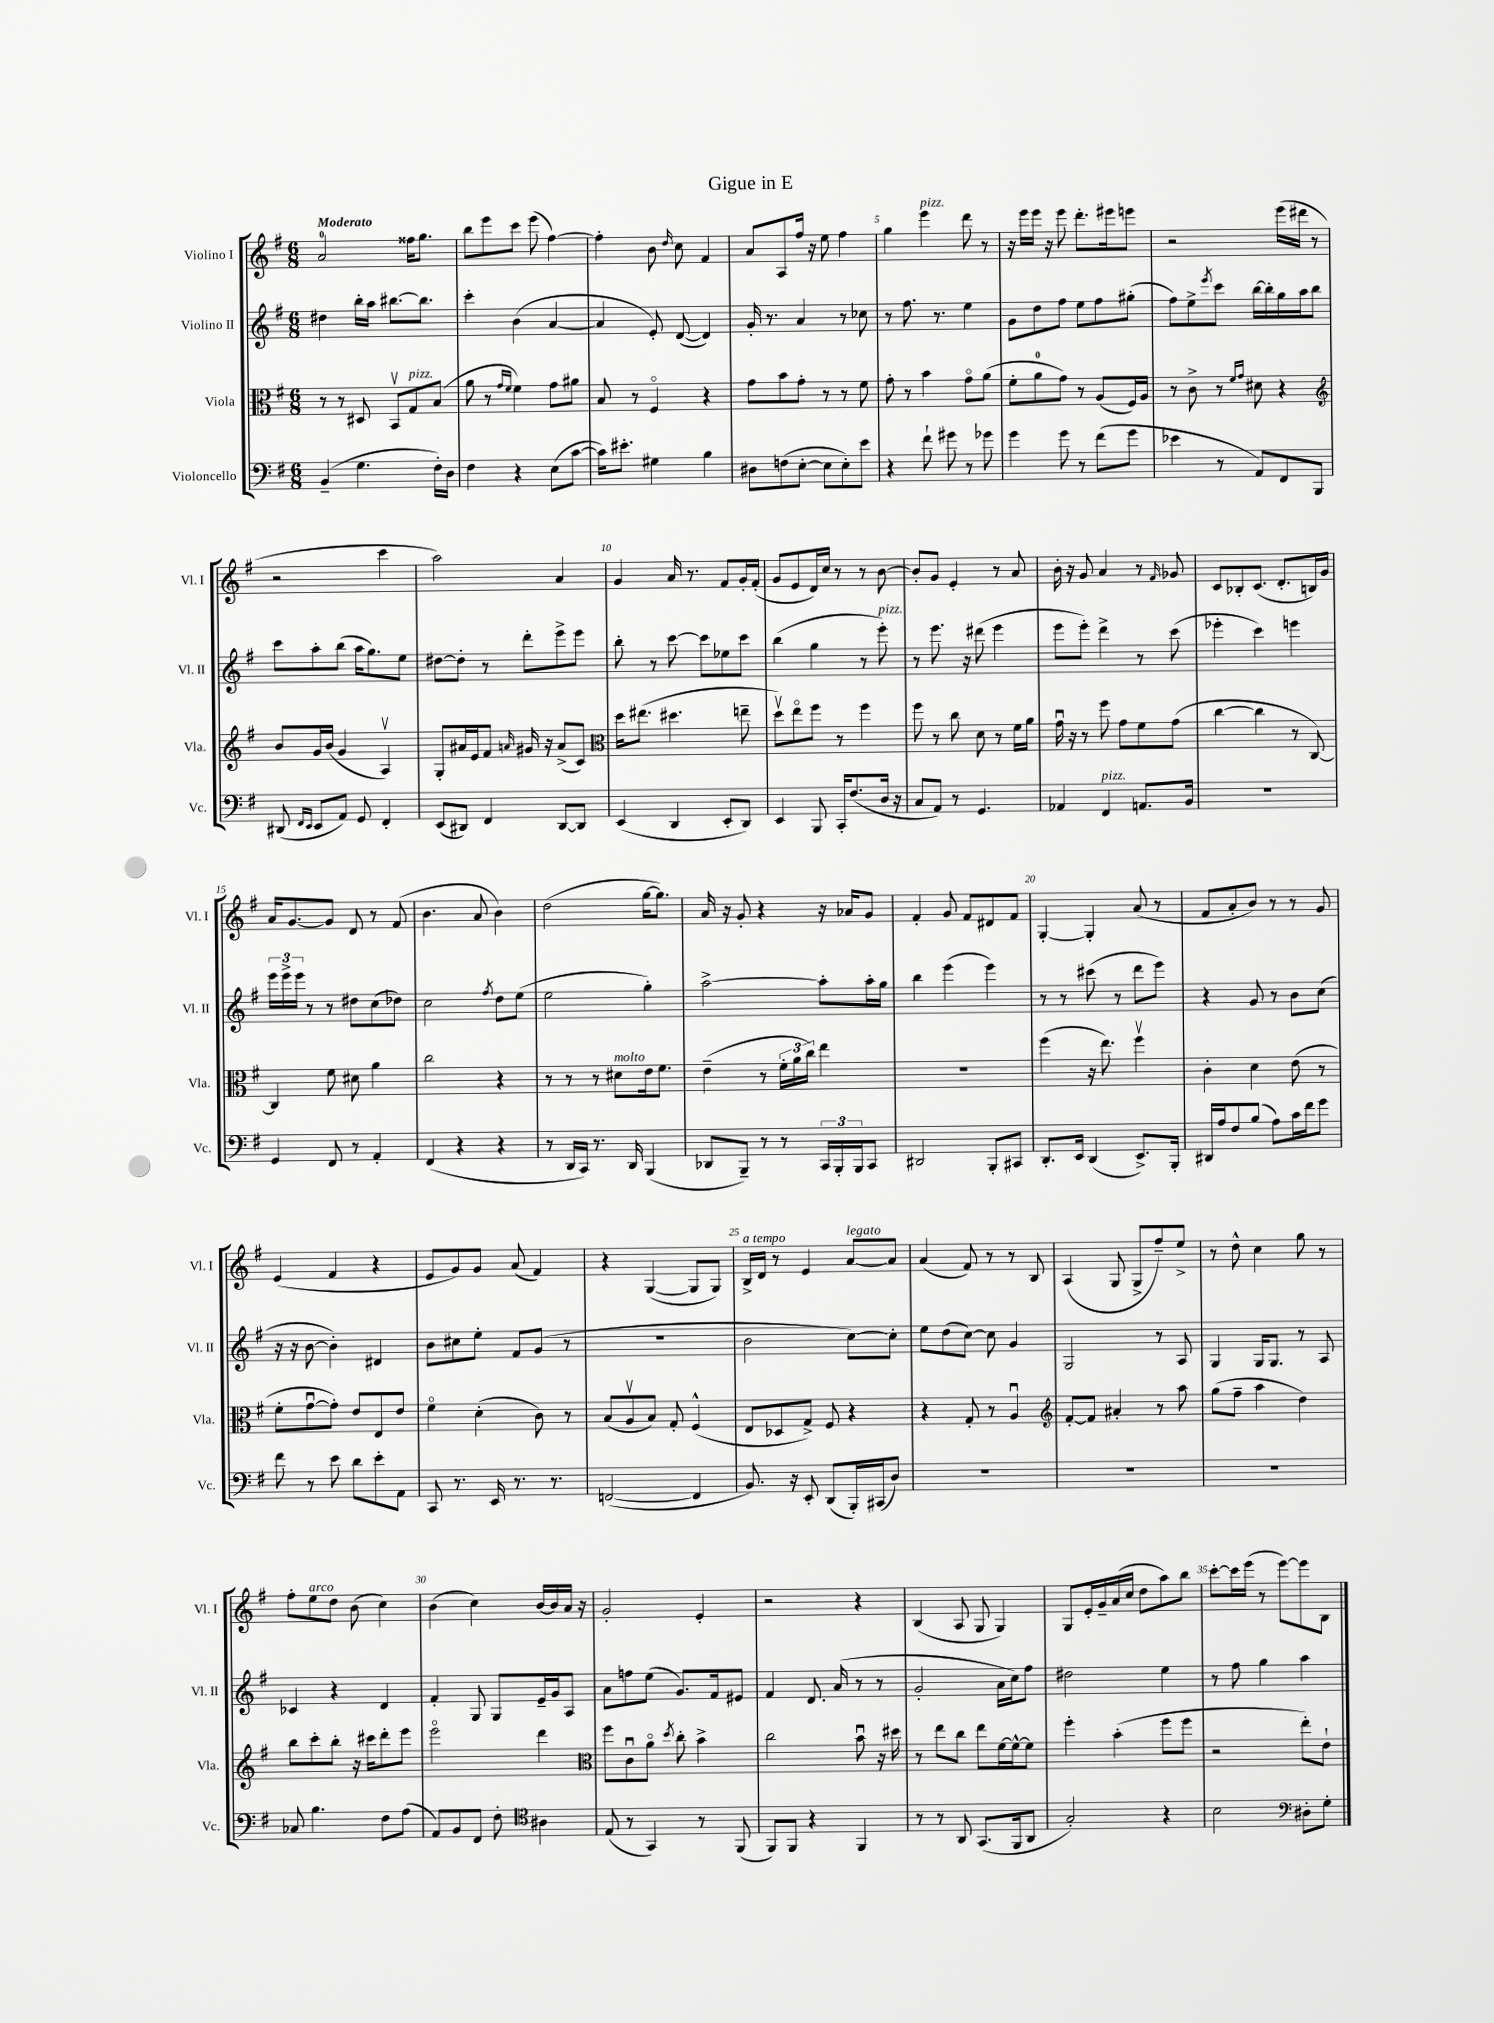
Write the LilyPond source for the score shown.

\header { title = "Gigue in E" }
<<
\new StaffGroup <<
\new Staff = "s0" \with { instrumentName = "Violino I" shortInstrumentName = "Vl. I" } {
    \clef treble \key g \major \numericTimeSignature \time 6/8 \tempo "Moderato"
    a'2-0 fisis''16 g''8. |
    b''8 e'''8 c'''8 e'''8( fis''4~) |
    fis''4-. b'8 \grace { d''16 } c''8 fis'4 |
    a'8 a8 fis''16 r16 e''8 fis''4 |
    g''4 e'''4^\markup { \italic "pizz." } d'''8 r8 |
    r16 e'''16 e'''16 r16 e'''8 d'''8.-. eis'''16 e'''8 |
    r2 e'''16( dis'''16 r8 |
    r2 c'''4 |
    a''2) a'4 |
    g'4 a'16 r8. fis'8 g'16-. fis'16-.( |
    g'8 e'8 d'16) c''16 r8 r8 b'8~ |
    b'8-. g'8 e'4-. r8 a'8 |
    b'16-. r16 g'8 a'4 r8 \grace { fis'16 } ges'8 |
    c'8 bes8-. c'8.( d'8.-. b16) g'16 |
    a'16 g'8.~ g'8 d'8 r8 fis'8( |
    b'4. a'8 b'4) |
    d''2( g''16~ g''8.) |
    a'16 r16 g'8-. r4 r16 aes'16 g'8 |
    fis'4-. g'8 fis'8 dis'8 fis'8 |
    g4~-. g4-. a'8( r8 |
    fis'8 a'8-. b'8) r8 r8 g'8 |
    e'4( fis'4 r4 |
    e'8 g'8) g'8 a'8( fis'4) |
    r4 g4~( g8 g8) |
    b16->^\markup { \italic "a tempo" } d'16 r8 e'4 a'8~^\markup { \italic "legato" } a'8 |
    a'4( fis'8) r8 r8 b8 |
    a4( g8 g8-> fis''8--) e''8-> |
    r8 d''8-^ c''4 g''8 r8 |
    fis''8-. e''8^\markup { \italic "arco" } d''8 b'8( c''4) |
    b'4( c''4) b'16~ b'16 a'16 r16 |
    g'2-. e'4-. |
    r2 r4 |
    b4( a8 g8 g4) |
    g8 e'16-. g'16-- a'16( c''16 d''8 a''8) b''8 |
    c'''8~-. c'''16 e'''16( r8 e'''8~) e'''8 b8 \bar "|." |
}
\new Staff = "s1" \with { instrumentName = "Violino II" shortInstrumentName = "Vl. II" } {
    \clef treble \key g \major \numericTimeSignature \time 6/8
    dis''4 b''16-. a''16 bis''8.~ bis''8. |
    c'''4-. b'4( a'4~ |
    a'4 e'8-.) d'8~( d'4) |
    g'16-. r8. a'4 r8 ces''8 |
    r8 fis''8. r8. e''4 |
    g'8 d''8 fis''8 e''8 fis''8 gis''8-.( |
    fis''8) e''8-> \acciaccatura { e'''8 } c'''8 b''16~ b''16-. g''16 a''16 b''8 |
    c'''8 a''8-. b''8( a''16 g''8.) e''8 |
    dis''8~ dis''8-. r8 d'''8-. e'''8-> e'''8 |
    b''8-. r8 c'''8~ c'''8 ees''8 c'''8 |
    b''4( g''4 r8 e'''8-.^\markup { \italic "pizz." }) |
    r8 e'''8. r16 dis'''8( e'''4 |
    e'''8 e'''8-.) d'''4-> r8 c'''8( |
    ees'''4-. c'''4) e'''4 |
    \tuplet 3/2 { e'''16 e'''16-> e'''16 } r8 r8 dis''8 c''8( des''8) |
    c''2 \acciaccatura { fis''8 } d''8 e''8( |
    e''2 g''4-.) |
    a''2~-> a''8-. a''16-. g''16 |
    b''4 e'''4( e'''4) |
    r8 r8 cis'''8( r8 d'''8 e'''8) |
    r4 g'8 r8 b'8 c''8( |
    r16 r16 b'8~ b'4-.) dis'4 |
    b'8 cis''8 e''8-. fis'8 g'8( r8 |
    R2. |
    b'2 c''8~) c''8-. |
    e''8 d''8( c''8~) c''8 g'4 |
    g2 r8 a8 |
    g4 g16 g8. r8 a8 |
    ces'4 r4 d'4 |
    fis'4-. g8 g8 e'16-- g'16 a8 |
    a'8 f''8 e''8( g'8.) fis'16 eis'8 |
    fis'4 d'8. a'16( r8 r8 |
    g'2-. a'16 c''16) fis''8 |
    dis''2 e''4 |
    r8 fis''8 g''4 a''4 \bar "|." |
}
\new Staff = "s2" \with { instrumentName = "Viola" shortInstrumentName = "Vla." } {
    \clef alto \key g \major \numericTimeSignature \time 6/8
    r8 r8 dis8 b,8\upbow g8^\markup { \italic "pizz." } b8( |
    a'8 r8 \grace { g'16 fis'16 } fis'4) g'8 ais'8 |
    b8 r8 fis4\flageolet r4 |
    g'8 b'8 g'8-. r8 r8 fis'8 |
    g'8-. r8 b'4 g'8\flageolet a'8( |
    fis'8-. a'8-0 g'8) r8 a8( fis16) a16 |
    r8 c'8-> r8 \grace { fis'16 g'16 } dis'8 r4 |
    \clef treble b'8 g'16 b'16( g'4 a4\upbow) |
    g8-. ais'16 e'16 fis'8 \grace { a'16 } gis'16 r16 a'8->( c'8) |
    \clef alto d''16 eis''8.( dis''4. e''8-- |
    d''8\upbow) e''8\flageolet fis''8 r8 fis''4 |
    fis''8 r8 c''8 d'8 r8 fis'16 a'16 |
    g'16\downbow r16 r8 fis''8 g'8 fis'8 g'8( |
    c''4~ c''4 r8 c8~) |
    c4 fis'8 dis'8 a'4 |
    c''2 r4 |
    r8 r8 r8 dis'8^\markup { \italic "molto" } e'16 fis'8. |
    e'4--( r8 \tuplet 3/2 { fis'16-. a'16 c''16) } e''4 |
    R2. |
    fis''4( r16 e''8.) fis''4\upbow |
    c'4-. d'4 e'8( r8 |
    fis'8-. g'8~\downbow g'8-.) e'8 e8 e'8 |
    fis'4\flageolet d'4-.( c'8) r8 |
    b8( a8\upbow b8) g8-. fis4-^( |
    e8 des8 g8->) fis8 r4 |
    r4 g8-. r8 a4\downbow |
    \clef treble fis'8~-. fis'8 ais'4-. r8 a''8 |
    g''8( fis''8-- a''4 d''4) |
    b''8 c'''8-. b''8-. r16 cis'''16 d'''8-. e'''8 |
    e'''2\flageolet d'''4 |
    \clef alto fis''8 c'8\downbow a'8\flageolet \acciaccatura { d''8 } c''8-. b'4-> |
    c''2 b'8\downbow r16 dis''16 |
    r8 e''8 c''8 e''8 fis'16~ fis'16~-^ fis'8 |
    fis''4-. b'4-.( fis''8 fis''8 |
    r2 e''8-.) e'8-! \bar "|." |
}
\new Staff = "s3" \with { instrumentName = "Violoncello" shortInstrumentName = "Vc." } {
    \clef bass \key g \major \numericTimeSignature \time 6/8
    b,4--( g4. fis16-.) d16 |
    fis4 r4 e8( c'8~ |
    c'16) eis'8.-. gis4 b4 |
    dis8 f8( e8~-. e8 e8-.) e'8 |
    r4 fis'8-! gis'8 r8 ges'8 |
    g'4 g'8 r8 fis'8( g'8 |
    ees'4 r8 a,8) fis,8 b,,8 |
    dis,8( \grace { fis,16 e,16 } e,8 a,8) g,8 fis,4-. |
    e,8( dis,8) fis,4 dis,8~ dis,8 |
    e,4( d,4 e,8-. d,8) |
    e,4 b,,8 c,16-. fis8.( d16 r16 |
    c8 a,8) r8 g,4. |
    aes,4 fis,4^\markup { \italic "pizz." } a,8. b,16 |
    r2. |
    g,4 fis,8 r8 a,4-. |
    fis,4( r4 r4 |
    r8 d,16 c,16) r8. d,16 b,,4( |
    des,8 b,,8--) r8 r8 \tuplet 3/2 { c,16 b,,16-. b,,16 } c,8 |
    dis,2 b,,8-. cis,8 |
    d,8.-. e,16 d,4( e,8.->) b,,16-. |
    dis,16 a16 fis8 b8( a8) c'16 fis'16 g'8 |
    fis'8 r8 e'8 d'8 e'8-. a,8 |
    c,8 r8. e,16 r8. r8. |
    f,2~( f,4 |
    b,8.) r16 e,8-. d,8( b,,16-.) cis,16( d8) |
    R2. |
    R2. |
    R2. |
    ces8 b4. fis8 a8( |
    a,8) b,8 fis,8 fis8-. \clef tenor ais4 |
    e8( r8 g,4) r8 fis,8( |
    fis,8) fis,8 r4 fis,4 |
    r8 r8 a,8 g,8.( fis,16 a,8 |
    g2-.) r4 |
    b2 \clef bass dis8-. g8-. \bar "|." |
}
>>
>>
\layout { \context { \Score \override BarNumber.break-visibility = ##(#f #t #t) barNumberVisibility = #(every-nth-bar-number-visible 5) } }
